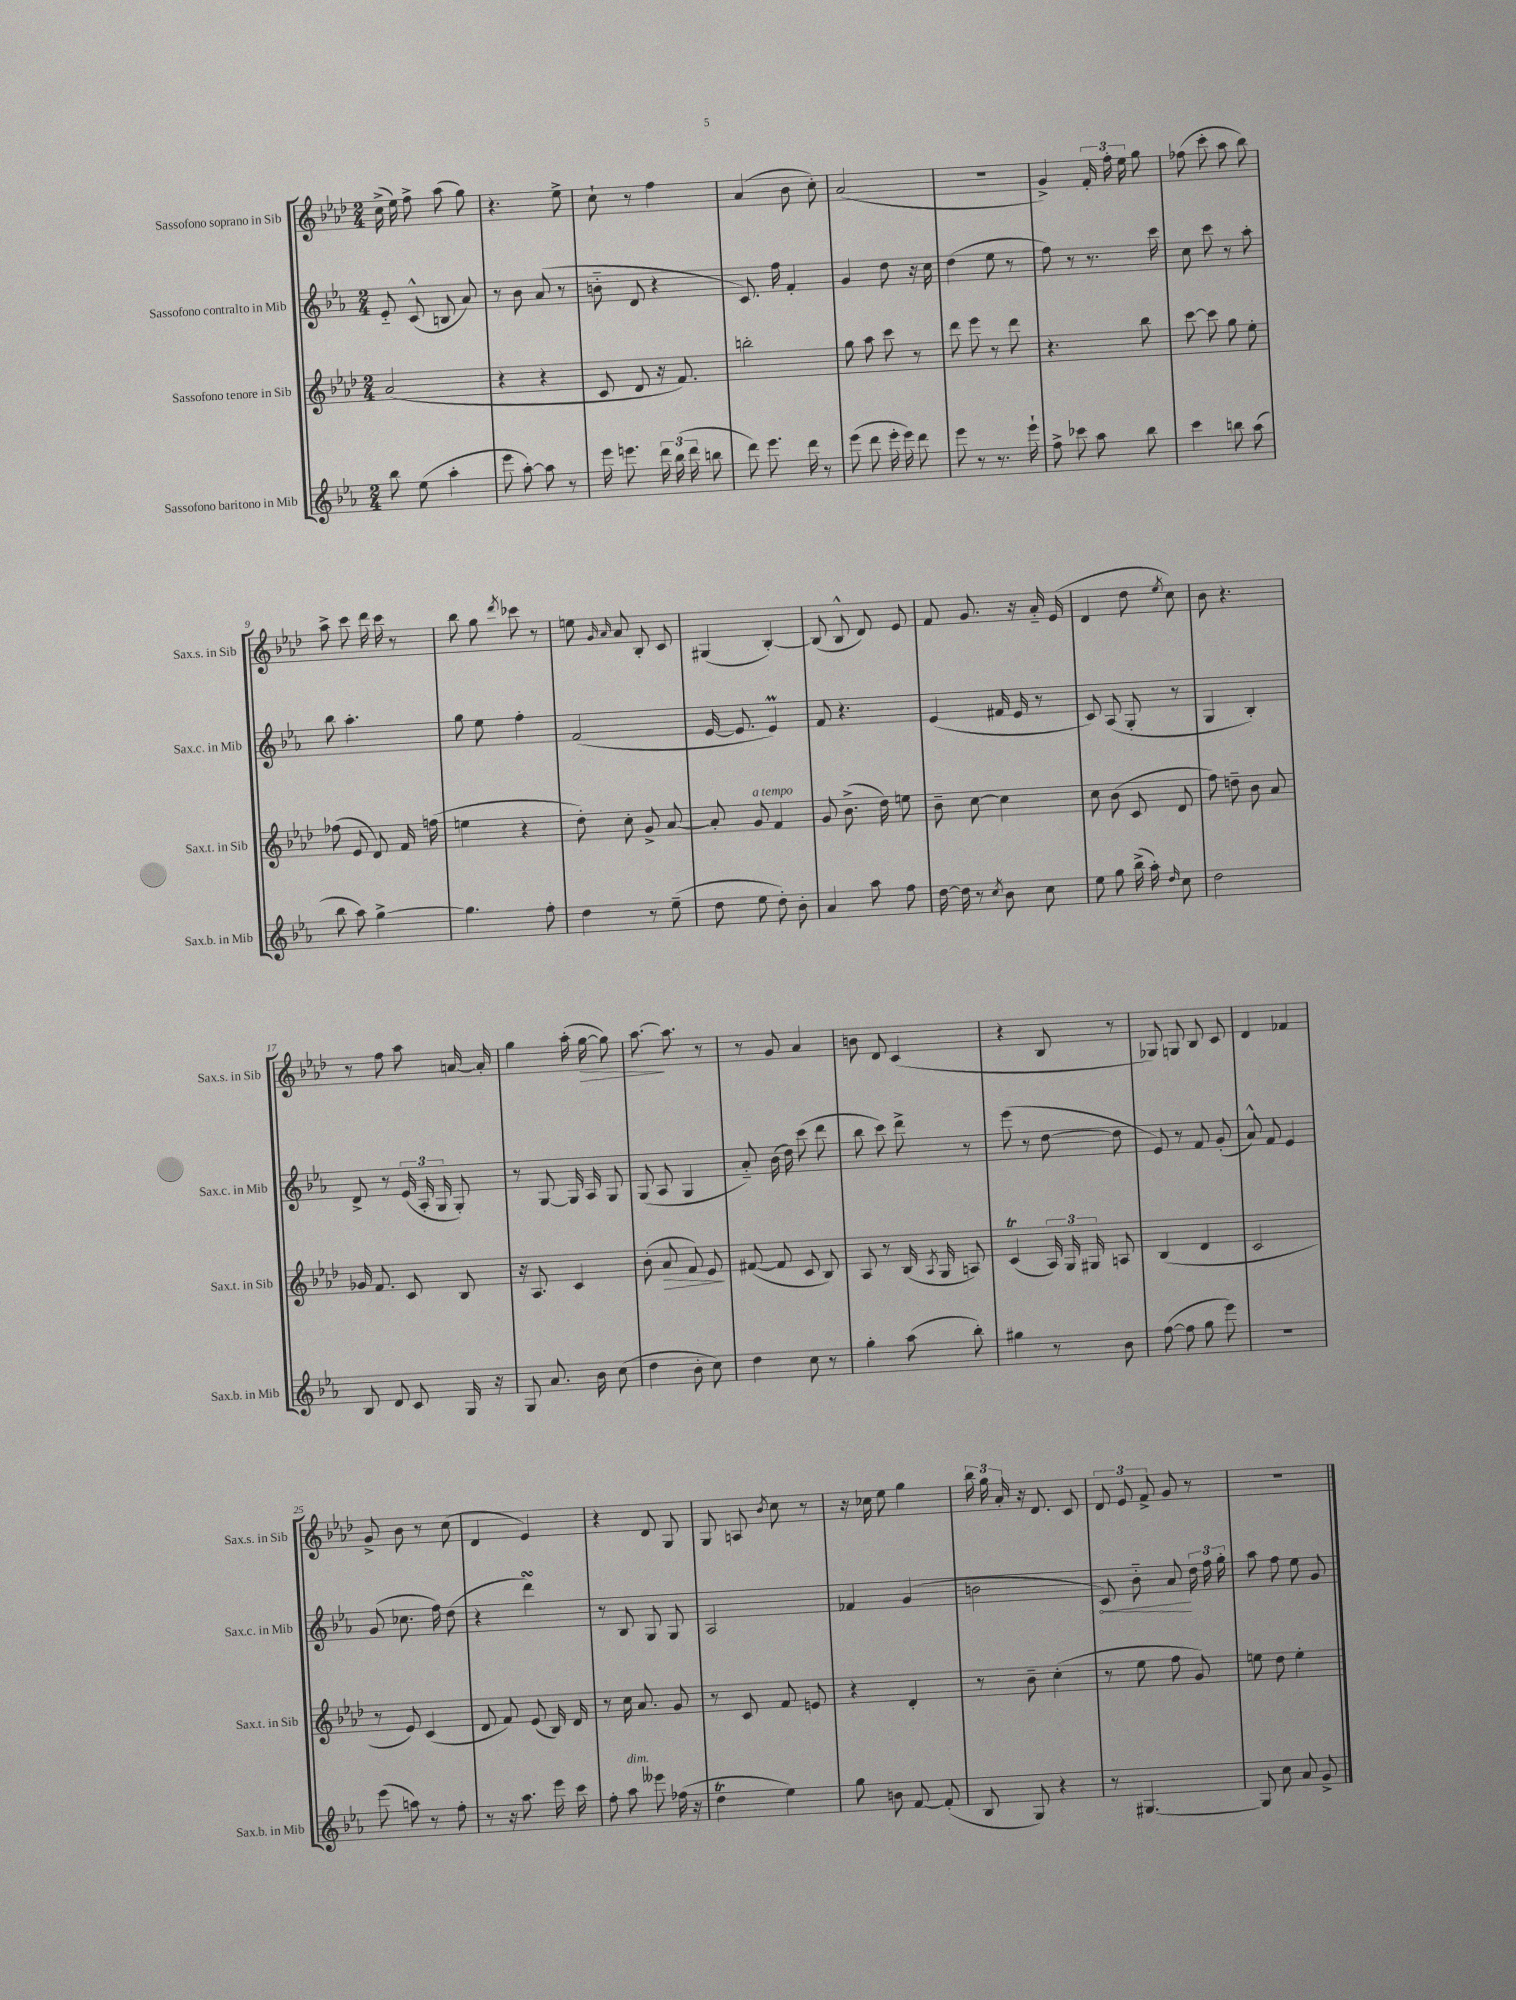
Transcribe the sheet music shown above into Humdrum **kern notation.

**kern	**kern	**kern	**kern
*staff4	*staff3	*staff2	*staff1
*clefG2	*clefG2	*clefG2	*clefG2
*k[b-e-a-]	*k[b-e-a-d-]	*k[b-e-a-]	*k[b-e-a-d-]
*M2/4	*M2/4	*M2/4	*M2/4
8bb-	(2a-	8e-'~	(16cc^
.	.	.	16ee-)
(8ee-	.	(8c^^	8ff^
4aa-'	.	8B	(8aa-
.	.	8a-)	8gg)
=	=	=	=
8eee-	4r	8r	4.r
[8aa-')	.	8b-	.
8aa-]	4r	(8a-	.
8r	.	8r	8ee-^
=	=	=	=
16eee-	8c	8b'~	8cc`
8.eee	.	.	.
.	8d-	8d	8r
24ddd	16r	4r	4ff
(24bb-	.	.	.
.	8.f)	.	.
24ddd	.	.	.
8bb	.	.	.
=	=	=	=
8ddd)	2bb'	8.c)	(4a-
8.eee-	.	.	.
.	.	16ff	.
.	.	4f'	8b-
16ddd	.	.	.
8r	.	.	8cc')
=	=	=	=
(8eee-	8gg	4g	(2a-
8ddd	8aa-	.	.
16eee-'	8ccc	8dd	.
16eee-)	.	.	.
8ddd	8r	16r	.
.	.	16cc	.
=	=	=	=
8eee-	8ddd-	(4dd	2r
8r	8eee-	.	.
8.r	8r	8ee-	.
.	8ddd-	8r	.
16eee-`	.	.	.
=	=	=	=
8ff^	4.r	8ff)	4g^)
8ccc-	.	8r	.
8aa-	.	8.r	24f'
.	.	.	24ff'
.	.	.	24ee-
8bb-	8bb-	.	8gg
.	.	16ccc	.
=	=	=	=
4ccc	[8ccc	8cc	(8ff-
.	8ccc]	8ccc	8ccc'
8bb	8gg	8r	8aa-
(8aa-	8ee-'	8aa-'	8bb-)
=	=	=	=
8bb-	(8ff-	8bb-	8aa-^
8aa-)	8e-	4.aa-'	8ccc
[4gg^	8d-)	.	16ddd-
.	.	.	16ccc
.	16f	.	8r
.	(16ff	.	.
=	=	=	=
4.gg]	4ee	8gg	8bb-
.	.	8ee-	8gg
.	.	.	8qddd-
.	4r	4ff'	8ccc-
8ff'	.	.	8r
=	=	=	=
4dd	8dd-')	(2f	8ee
.	.	.	16qqg
.	.	.	16qqa-
.	8cc'	.	8a-
8r	8g^	.	8B-'
(8ee-~	[8a-	.	8c
=	=	=	=
8dd	8a-']	[16e-	(4G#
.	.	8.e-]	.
8ee-	8g	.	.
8dd')	4f	4e-)	[4B-')
8b-'	.	.	.
=	=	=	=
4a-	8g	8f	(8B-]
.	(8.b-^	4.r	8B-^^
8aa-	.	.	8d-)
.	16dd-)	.	.
8ff	8ee	.	8e-
=	=	=	=
[16dd	8b-~	(4e-	8f
16dd]	.	.	.
8r	[8cc	.	8.g
8qcc	.	.	.
8b-	4cc]	16f#	.
.	.	16e-	16r
8cc	.	8r	16a-'~
.	.	.	(16e-
=	=	=	=
8ee-	8cc	8c)	4d-
8gg	(8b-	(8A-	.
(16bb-^	8c	8G'	8dd-
16aa-')	.	.	.
16qqdd	.	.	8qee-
8cc	8d-	8r	8cc)
=	=	=	=
2dd	8ff)	4G	8b-
.	8dd~	.	4.r
.	8b-	4B-')	.
.	8a-	.	.
=	=	=	=
8B-	16g-	8d^	8r
.	8.f	.	.
8d	.	8r	8ff
8c	8c	(24e-	8aa-
.	.	24A-'	.
.	.	24G	.
16G	8B-	8G')	[16a
16r	.	.	16a']
=	=	=	=
8G	16r	8r	4gg
.	8.A-	.	.
8.a-	.	[8G	.
.	4c	16G]	(16aa-'
16b-	.	16A-	[16gg
(8cc	.	8G	8gg])
=	=	=	=
4dd	(8b-'	(8G	[8.aa-
.	8a-	8A-	.
.	.	.	8.aa-]
8b-'	8f)	4G	.
8cc)	8e-	.	8r
=	=	=	=
4dd	([8f#	8a-'~)	8r
.	8f#]	(16b-	8g
.	.	16dd)	.
8cc	8c	(8ccc	4a-
8r	8B-)	8ddd	.
=	=	=	=
4gg'	8A-	8bb-	8b
.	8r	8ccc)	8d-
(8aa-	(16B-	8ddd^	(4c
.	8qA-	.	.
.	16G	.	.
8bb-')	8A)	8r	.
=	=	=	=
4gg#	(4c	(8eee-	4r
.	.	8r	.
8r	24A-)	[8dd	8B-
.	24G	.	.
.	24G#	.	.
8b-	8A	8dd]	8r
=	=	=	=
([8ff	(4B-	8e-)	8G-)
8ff]	.	8r	8G
8gg	4d-	8f	8B-
8eee-)	.	(8g'	8c
=	=	=	=
2r	2c	8a-^^)	4d-
.	.	8f	.
.	.	4e-	4f-
=	=	=	=
(8eee-	8r	(8g	8g^
8aa)	8e-)	8.cc-	8b-
8r	(4c	.	8r
.	.	16ff)	.
8ff'	.	(8dd	(8cc
=	=	=	=
8r	8d-	4r	4d-
16r	8f)	.	.
8.aa-	.	.	.
.	(8e-	4ddd)	4e-)
16eee-	16B-)	.	.
16ccc	16d-	.	.
=	=	=	=
8ff'	8r	8r	4r
8aa-	16cc	8B-	.
.	8.a-	.	.
8eee--	.	8G	8d-
(16ff-	8g	8G	8G
16r	.	.	.
=	=	=	=
4dd	8r	2A-	8G
.	8c	.	8A
.	.	.	8qb-
4ee-)	8f	.	8cc
.	8e	.	8r
=	=	=	=
8gg	4r	4f-	16r
.	.	.	16cc-
8b	.	.	8ee-
[8f	4d-'	(4g	4gg
(8f']	.	.	.
=	=	=	=
8B-	8r	2b	24bb-
.	.	.	24gg
.	.	.	24a-'
8G)	8b-~	.	16r
.	.	.	8.d-
4r	(4cc'	.	.
.	.	.	8c
=	=	=	=
8r	8r	8c)	12d-
.	.	.	12e-
[4.G#	8ee-	8b-'~	.
.	.	.	12f^
.	8ff	8a-	8g
.	8g)	24dd	8r
.	.	24ff	.
.	.	24gg'	.
=	=	=	=
8G#]	8ee	8aa-	2r
8cc	8dd-	8ff	.
8a-	4ee'	8ee-	.
8g^	.	8g	.
==	==	==	==
*-	*-	*-	*-
